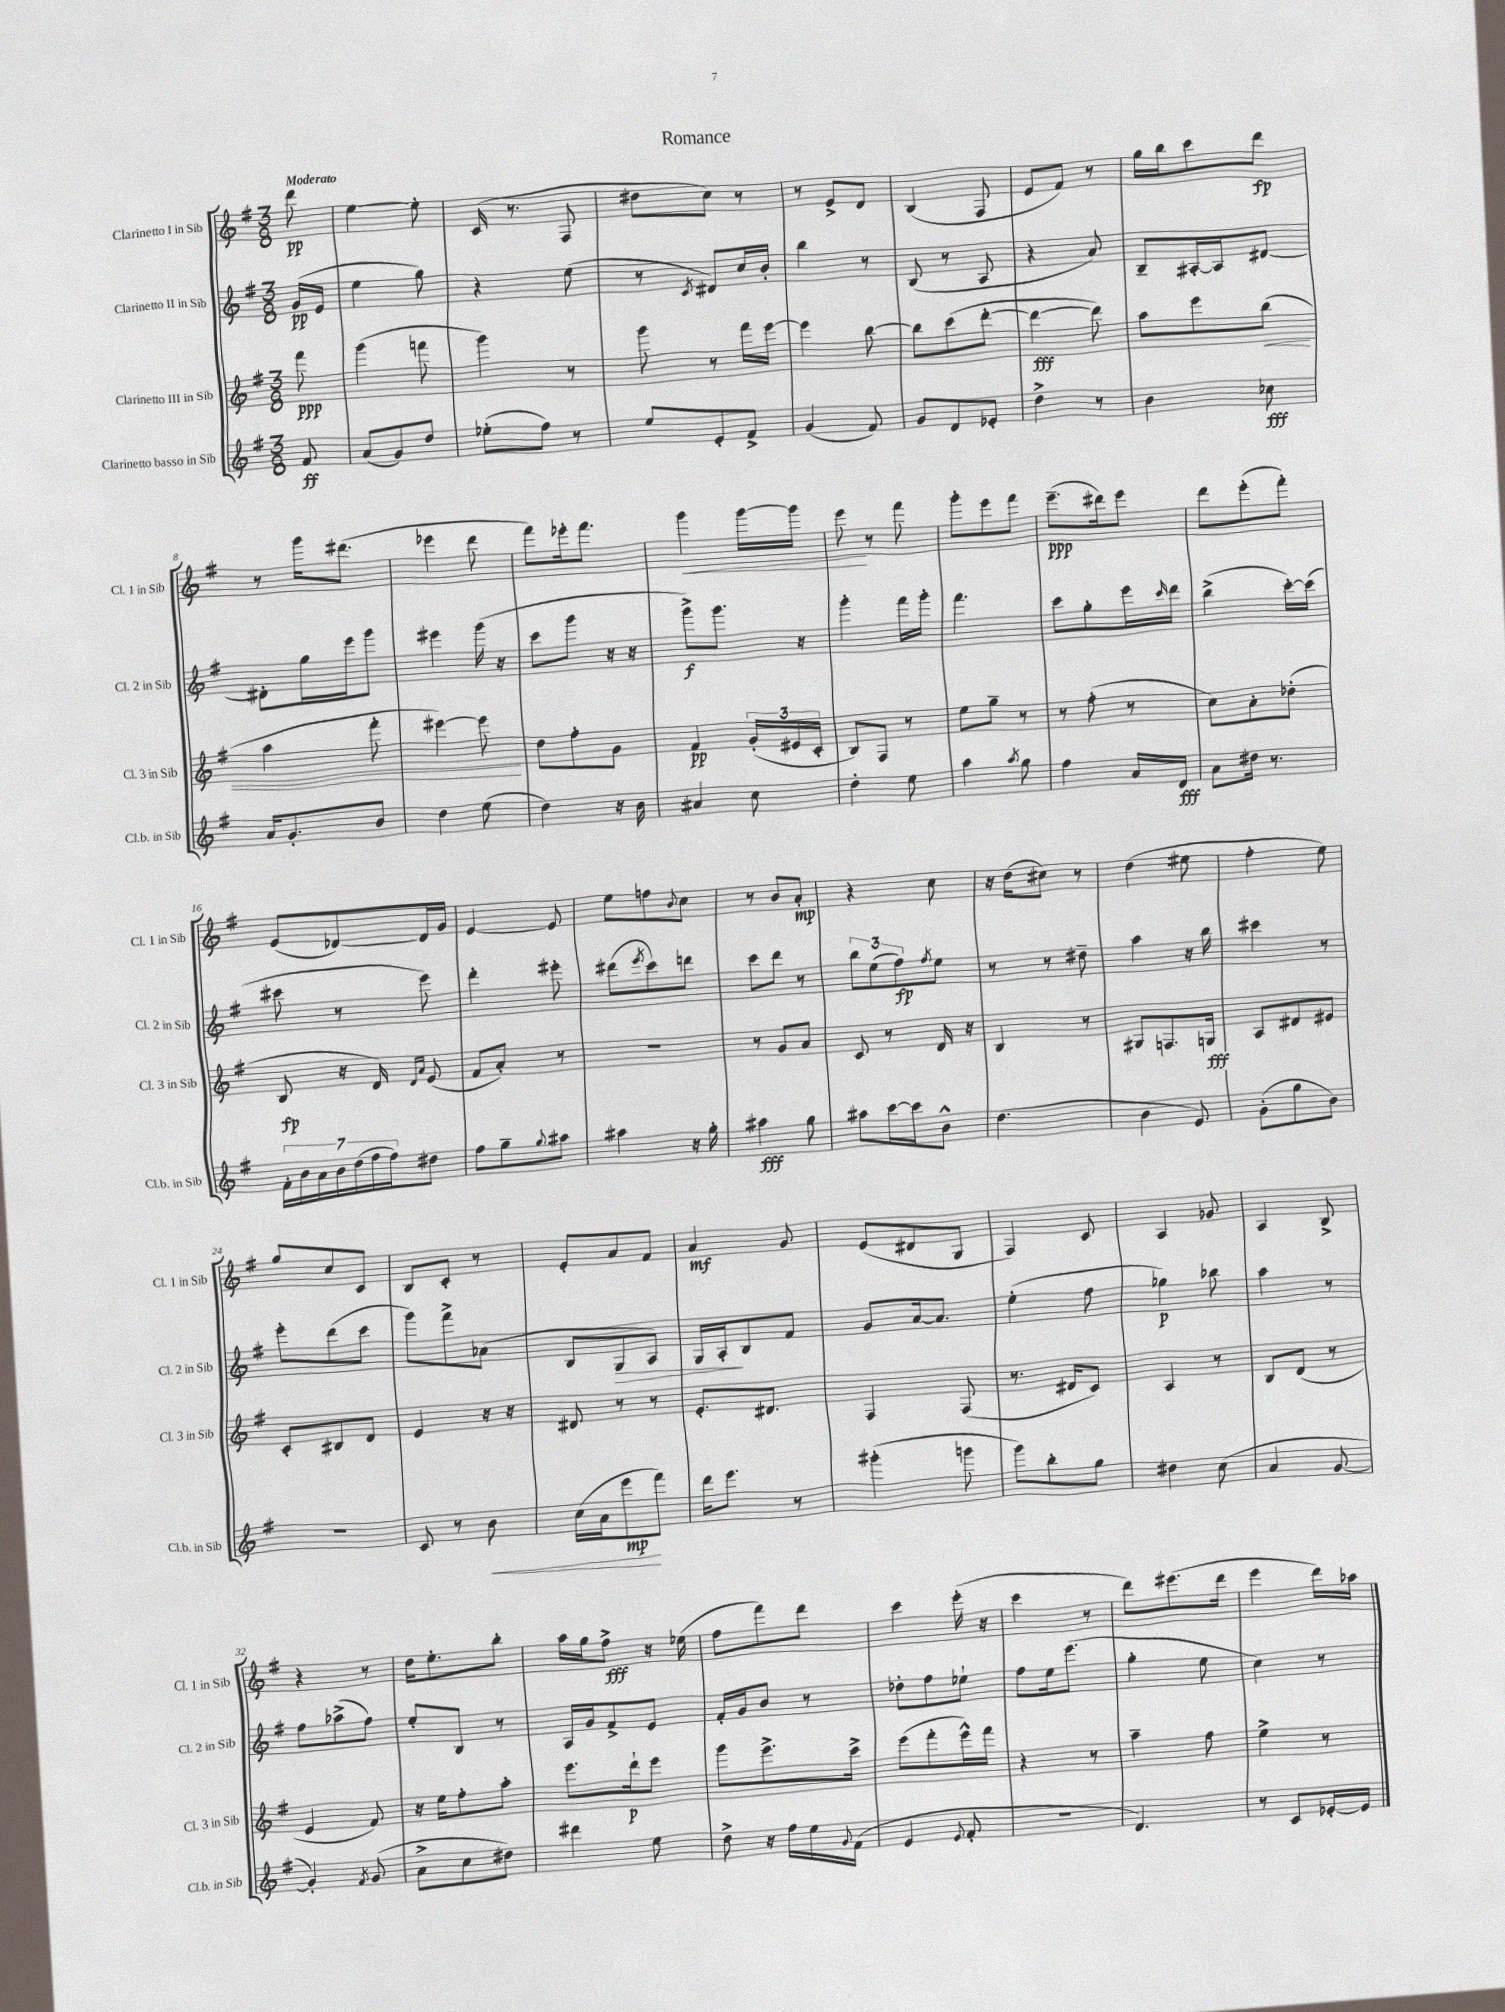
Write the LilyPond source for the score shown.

\header { title = "Romance" }
<<
\new StaffGroup <<
\new Staff = "s0" \with { instrumentName = "Clarinetto I in Sib" shortInstrumentName = "Cl. 1 in Sib" } {
    \clef treble \key g \major \numericTimeSignature \time 3/8 \partial 8 \tempo "Moderato"
    d'''8\pp |
    e''4~ e''8-. |
    c'16( r8. fis8 |
    dis''8 c''8) r8 |
    r8 e'8-> d'8 |
    b4( fis8 |
    e'8 fis'8) r8 |
    g''16 b''16 c'''8 d'''8\fp |
    r8 g'''16 dis'''8.( |
    ees'''4 d'''8 |
    fis'''8) ees'''16-. fis'''8. |
    g'''4\< g'''16~ g'''16 |
    e'''8\! r8 fis'''8 |
    g'''8-. e'''8 fis'''8 |
    e'''8.--\ppp( dis'''16) e'''8 |
    d'''8 e'''8-.( fis'''8-.) |
    e'8( des'8~) des'16 g'16 |
    e'4~ e'8 |
    e''8 f''8 \appoggiatura { b'8 } c''8 |
    r8 b'8 a'8-.\mp |
    r4 c''8 |
    r16 d''16( cis''8) r8 |
    d''4( eis''8 |
    fis''4-. e''8) |
    g''8 c''8 c'8 |
    b8 c'8-. r8 |
    e'8-. a'8 fis'8 |
    a'4\mf g'8 |
    e'8( dis'8 g8 |
    fis4) c'8 |
    a4 ges'8 |
    a4 b8-> |
    r4 r8 |
    d''16 e''8.-. b''8-. |
    a''16 g''16 fis''8->\fff r16 ees''16( |
    fis''8 fis'''8) d'''8 |
    c'''4 e'''16-.( r16 |
    c'''4 r8 |
    d'''8) eis'''8.( d'''16 |
    e'''4 d'''16) aes''16 \bar "|." |
}
\new Staff = "s1" \with { instrumentName = "Clarinetto II in Sib" shortInstrumentName = "Cl. 2 in Sib" } {
    \clef treble \key g \major \numericTimeSignature \time 3/8 \partial 8
    g'16\pp( e'16 |
    e''4 g''8) |
    r4 e''8( |
    r8 \acciaccatura { c'8 } dis'8) c''16 b'16-. |
    b''4 r8 |
    b8( r8 a8 |
    r4 a'8) |
    b8-- ais16~-. ais16 dis'8~ |
    dis'8-. g''16 e'''16 g'''8 |
    eis'''4 g'''16( r16 |
    c'''8 g'''8 r16 r16 |
    g'''8->\f) g'''8. r16 |
    g'''4-. fis'''16 g'''16-. |
    fis'''4. |
    c'''8 g''8-. e'''16 \grace { c'''16 } d'''16 |
    b''4->( c'''16~-.) c'''16( |
    cis'''8 r8 e'''8) |
    d'''4-. eis'''8-. |
    dis'''8( \acciaccatura { e'''8 } c'''8) d'''8 |
    c'''8 d'''8 r8 |
    \tuplet 3/2 { b''8 e''8( fis''8\fp) } \acciaccatura { fis''8 } e''8 |
    r8 r8 dis''8-- |
    a''4 r16 b''16 |
    cis'''4 r8 |
    e'''8-. d'''8( c'''8 |
    g'''8) fis'''8-> aes'8( |
    b8 g8\> a8) |
    g16 a16-.\! b8 fis'8 |
    g'8 a'16~ a'8. |
    e''4-.( fis''8 |
    ges''4\p) bes''8 |
    a''4 r8 |
    fis''8 aes''8->( fis''8) |
    e''8-. b8 r8 |
    a16 g'16 fis'8-> e'8 |
    fis'16-. g'16 b'8 r8 |
    des''8-. fis''8 ees''8-! |
    fis''8 e''16 e'''8.( |
    g''4-. e''8 |
    c''4) r8 \bar "|." |
}
\new Staff = "s2" \with { instrumentName = "Clarinetto III in Sib" shortInstrumentName = "Cl. 3 in Sib" } {
    \clef treble \key g \major \numericTimeSignature \time 3/8 \partial 8
    fis'''8\ppp |
    g'''4( f'''8 |
    g'''4) r8 |
    g'''8 r8 fis'''16 e'''16~ |
    e'''4 b''8~ |
    b''8 c'''8( d'''8~-. |
    d'''4~\fff d'''8) |
    a''8 e'''8 b''8\<( |
    a''4 fis'''8-. |
    eis'''4~) eis'''8\! |
    d''8 fis''8-. g'8 |
    fis'4\pp \tuplet 3/2 { g'16-.( eis'16 c'16-. } |
    b8) fis8 r8 |
    e''8 g''8-- r8 |
    r8 fis''8-.( r8 |
    c''8) a'8-. des''8-.( |
    b8\fp r16 d'16) \grace { d'16 a'16 } e'8( |
    fis'8 a'8-.) r8 |
    R4. |
    r8 g'8 a'8 |
    c'8 r8 d'16 r16 |
    b4 r8 |
    gis8 f8. g16\fff |
    a8 dis'8 eis'8 |
    c'8-. bis8 d'8 |
    e'4 r16 r16 |
    dis'8 r8 r8 |
    e'8.-. dis'8. |
    fis4 fis8( |
    r8. dis'16 c'8) |
    a4 r8 |
    b8 d'8( r8 |
    e'4 fis'8) |
    r16 e''16 fis''8-. a''8-. |
    e'''8. d'''16-!\p e'''8 |
    g'''8 e'''8.-> c'''16-> |
    e'''8( fis'''8-. e'''16-^) fis'''16 |
    r4 r8 |
    a''4-- fis''8 |
    e''4-> r8 \bar "|." |
}
\new Staff = "s3" \with { instrumentName = "Clarinetto basso in Sib" shortInstrumentName = "Cl.b. in Sib" } {
    \clef treble \key g \major \numericTimeSignature \time 3/8 \partial 8
    fis'8\ff |
    a'8( g'8) d''8 |
    ees''8-.( fis''8) r8 |
    e''8 e'8-. fis'8-> |
    g'4( fis'8) |
    g'8 d'8 ees'8-. |
    d''4-> r8 |
    b'4 ces''8\fff |
    a'16 g'8.-. b'8 |
    d''4 e''8( |
    d''4) r16 b'16 |
    ais'4 c''8 |
    d''4-. e''8 |
    a''4 \acciaccatura { a''8 } g''8 |
    fis''4 a'16 d'16\fff |
    a'8 dis''16 r8. |
    \tuplet 7/4 { fis'16-. b'16 a'16 b'16 d''16( fis''16 fis''16) } dis''8 |
    fis''8 g''8-- \appoggiatura { g''8 } ais''8 |
    ais''4 r16 g''16-. |
    ais''4\fff g''8 |
    ais''8 c'''16~ c'''16 b'8-^ |
    d''4.( |
    b'4 e'8) |
    g'8-.( g''8 b'8) |
    r4. |
    c'8 r8 b'8\< |
    c''16( a'16 e'''8\mp\! fis'''8) |
    d'''16 e'''8. r8 |
    gis'''4-.( g'''8 |
    g'''8) b''8-. g''8 |
    dis''4 c''8( |
    a'4 g'8~ |
    g'4-.) \acciaccatura { fis'8 } g'8( |
    a'8-> c''8 dis''8) |
    dis'''4 e''8 |
    d''8-> r16 fis''16 e''16 \appoggiatura { g'8 } fis'16( |
    e'4 \appoggiatura { e'8 } fis'8-. |
    R4. |
    d'4.) |
    r8 c'8 ees'16~-. ees'16 \bar "|." |
}
>>
>>
